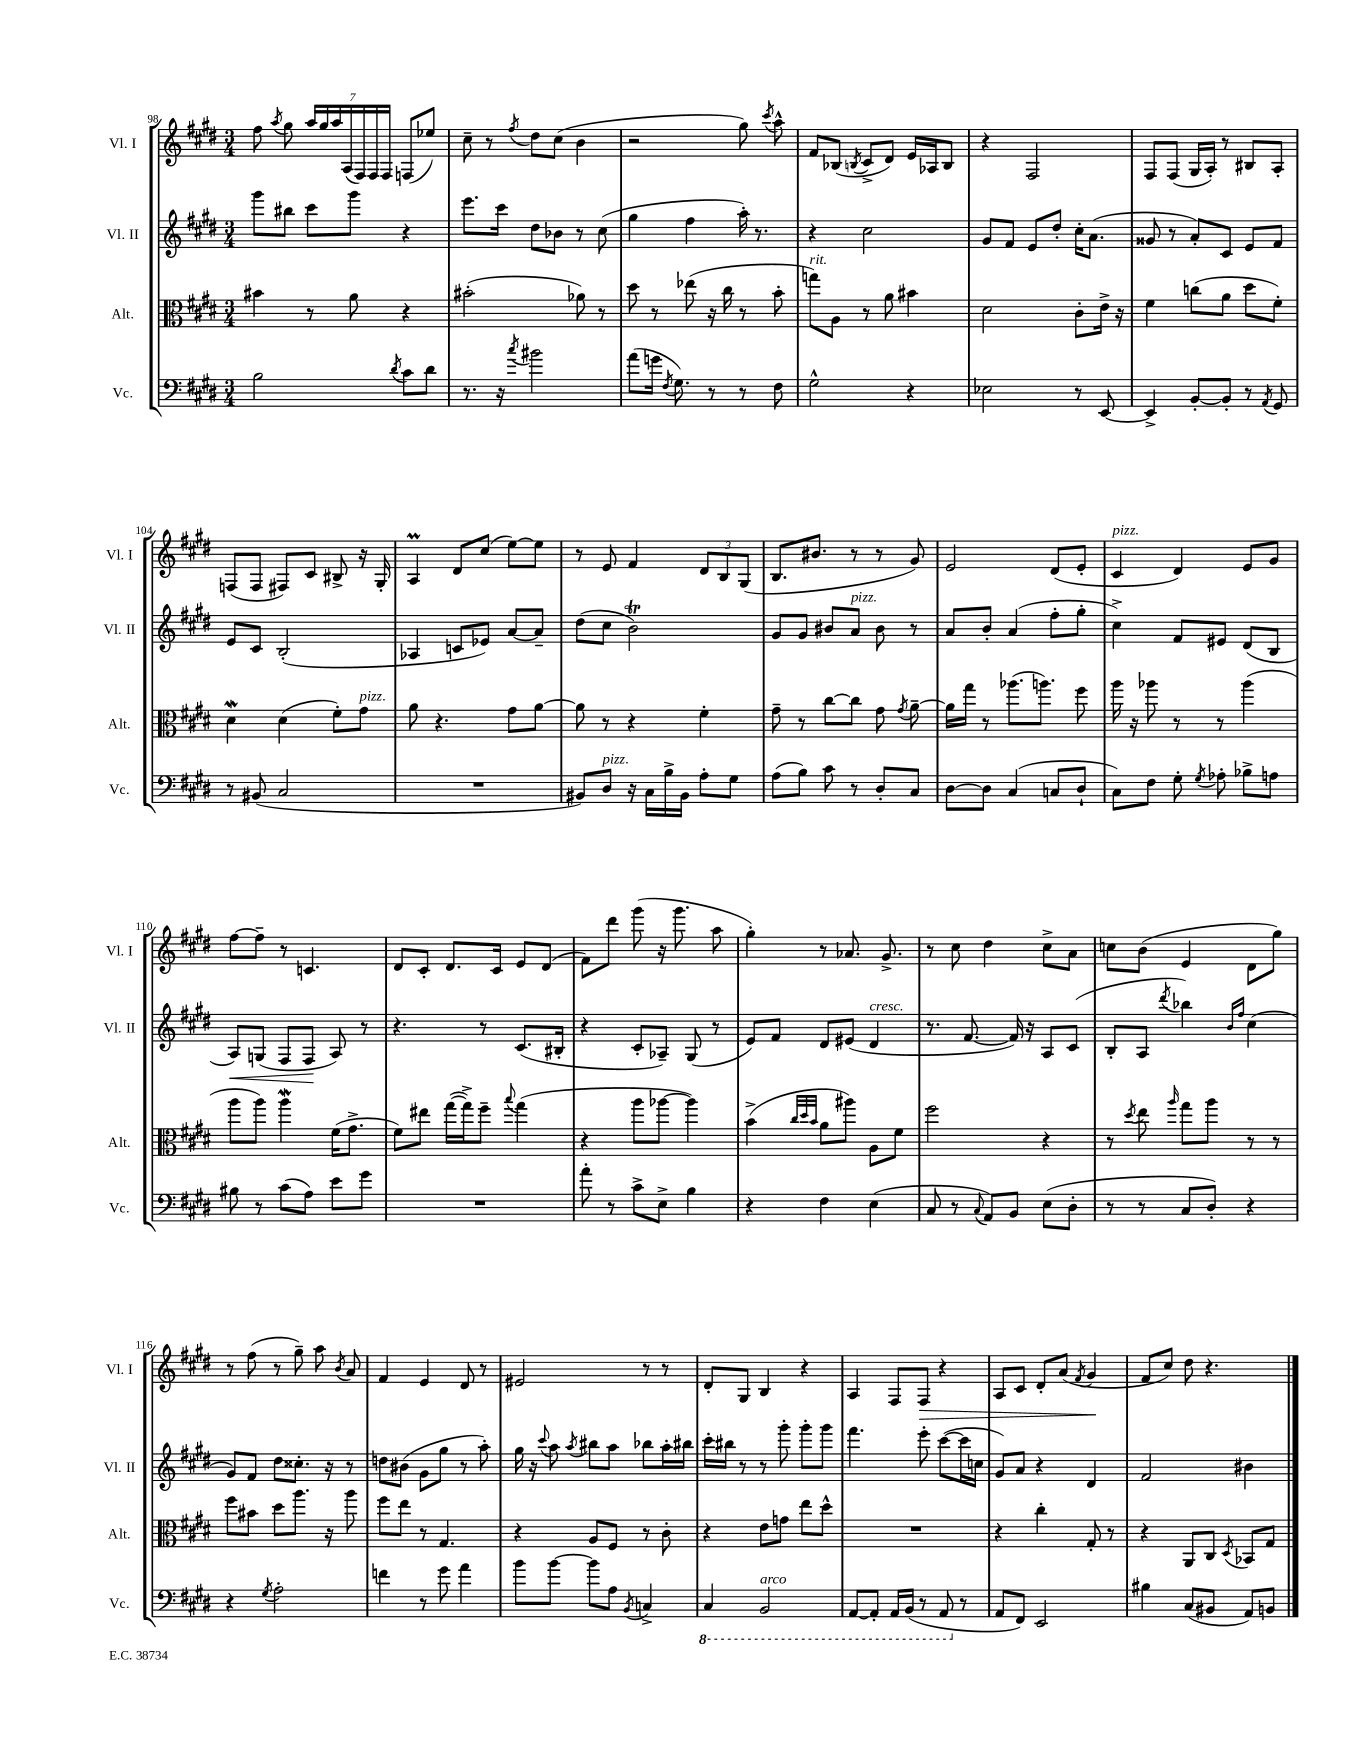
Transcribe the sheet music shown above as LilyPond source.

<<
\new StaffGroup <<
\new Staff = "s0" \with { instrumentName = "Vl. I" shortInstrumentName = "Vl. I" } {
    \clef treble \key e \major \numericTimeSignature \time 3/4
    \autoBeamOff fis''8 \acciaccatura { a''8 } gis''8 \tuplet 7/4 { a''16[ gis''16 a''16 a16( fis16) fis16 fis16] } f8[( ees''8]) |
    cis''8-- r8 \acciaccatura { fis''8 } dis''8[ cis''8]( b'4 |
    r2 gis''8) \acciaccatura { cis'''8 } a''8-^ |
    fis'8[ bes8]( \acciaccatura { b8 } cis'8[-> dis'8]) e'16[ aes16 b8] |
    r4 fis2 |
    fis8[ fis8]( gis16[ a16]-.) r8 bis8[ a8]-. |
    f8[( f8] fis8[) cis'8] bis8-> r16 gis16-. |
    a4\prall dis'8[ cis''8]( e''8[~) e''8] |
    r8 e'8 fis'4 \tuplet 3/2 { dis'8[ b8 gis8]( } |
    b8.[ bis'8.] r8 r8 gis'8) |
    e'2 dis'8[( e'8]-. |
    cis'4^\markup { \italic "pizz." } dis'4) e'8[ gis'8] |
    fis''8[~ fis''8]-- r8 c'4. |
    dis'8[ cis'8]-. dis'8.[ cis'16] e'8[ dis'8]( |
    fis'8[) dis'''8] gis'''8( r16 gis'''8. a''8 |
    gis''4-.) r8 aes'8. gis'8.-> |
    r8 cis''8 dis''4 cis''8[-> a'8] |
    c''8[ b'8]( e'4 dis'8[ gis''8]) |
    r8 fis''8( r8 gis''8--) a''8 \acciaccatura { b'8 } a'8 |
    fis'4 e'4 dis'8 r8 |
    eis'2 r8 r8 |
    dis'8[-. gis8] b4 r4 |
    a4 fis8[ fis8]\> r4 |
    a8[ cis'8] dis'8[-. a'8]( \acciaccatura { fis'8 } gis'4\! |
    fis'8[ cis''8]) dis''8 r4. \bar "|." |
}
\new Staff = "s1" \with { instrumentName = "Vl. II" shortInstrumentName = "Vl. II" } {
    \clef treble \key e \major \numericTimeSignature \time 3/4
    \autoBeamOff gis'''8[ bis''8] cis'''8[ gis'''8] r4 |
    e'''8.[ cis'''16] dis''8[ bes'8] r8 cis''8( |
    gis''4 fis''4 a''16-.) r8. |
    r4 cis''2 |
    gis'8[ fis'8] e'8[ dis''8]-. cis''16[-. a'8.]( |
    gisis'8 r8 a'8[-.) cis'8] e'8[ fis'8] |
    e'8[ cis'8] b2-.( |
    aes4 c'8[ ees'8]) a'8[~ a'8]-- |
    dis''8[( cis''8] b'2\trill) |
    gis'8[ gis'8] bis'8[ a'8]^\markup { \italic "pizz." } bis'8 r8 |
    a'8[ b'8]-. a'4( fis''8[-. gis''8]-. |
    cis''4->) fis'8[ eis'8] dis'8[( b8] |
    a8[\<) g8]( fis8[ fis8]\! a8) r8 |
    r4. r8 cis'8.[( bis16]-. |
    r4 cis'8[-. aes8]--) gis8( r8 |
    e'8[) fis'8] dis'8[ eis'8]( dis'4^\markup { \italic "cresc." } |
    r8. fis'8.~ fis'16) r16 a8[ cis'8]( |
    b8[-. a8] \acciaccatura { dis'''8 } bes''4) \grace { b'16[ fis''16] } cis''4( |
    gis'8[) fis'8] dis''8[ cisis''8.]-. r16 r8 |
    d''8[ bis'8]( gis'8[ gis''8] r8 a''8-.) |
    gis''16 r16 \appoggiatura { cis'''8 } a''8 \acciaccatura { a''8 } bis''8[ a''8] bes''8[ a''16-. bis''16] |
    cis'''16[-. bis''16] r8 r8 gis'''8-. gis'''8[-. gis'''8] |
    fis'''4. e'''8-. cis'''8[~( cis'''16 c''16] |
    gis'8[) a'8] r4 dis'4 |
    fis'2 bis'4 \bar "|." |
}
\new Staff = "s2" \with { instrumentName = "Alt." shortInstrumentName = "Alt." } {
    \clef alto \key e \major \numericTimeSignature \time 3/4
    \autoBeamOff bis'4 r8 a'8 r4 |
    bis'2-.( aes'8) r8 |
    dis''8 r8 ees''8( r16 cis''16 r8 b'8-. |
    g''8[^\markup { \italic "rit." }) a8] r8 a'8 bis'4 |
    dis'2 cis'8[-. e'16]-> r16 |
    fis'4 c''8[( a'8] dis''8[ fis'8]-.) |
    dis'4\mordent dis'4( fis'8[-.) gis'8]^\markup { \italic "pizz." } |
    a'8 r4. gis'8[ a'8]~ |
    a'8 r8 r4 fis'4-. |
    gis'8-- r8 cis''8[~ cis''8] gis'8 \acciaccatura { gis'8 } a'8~-- |
    a'16[ gis''16] r8 aes''8.[( a''8.]) fis''8 |
    a''16 r16 aes''8 r8 r8 aes''4( |
    a''8[ a''8]) a''4\mordent fis'16[( gis'8.]-> |
    fis'8[) eis''8] gis''16[~( gis''16->) fis''8]-- \appoggiatura { b''8 } gis''4( |
    r4 a''8[ aes''8]~ aes''4) |
    b'4->( \grace { cis''32[ dis''32 b'32] } a'8[ ais''8]) a8[ fis'8] |
    fis''2 r4 |
    r8 \acciaccatura { dis''8 } e''8 \grace { a''16 } gis''8[ a''8] r8 r8 |
    fis''8[ bis'8] dis''8[ a''8.] r16 a''8 |
    fis''8[ e''8] r8 gis4. |
    r4 a8[ fis8] r8 cis'8-. |
    r4 e'8[ g'8] e''8[ dis''8]-^ |
    R2. |
    r4 cis''4-. gis8-. r8 |
    r4 a,8[ cis8] \acciaccatura { dis8 } bes,8[ gis8] \bar "|." |
}
\new Staff = "s3" \with { instrumentName = "Vc." shortInstrumentName = "Vc." } {
    \clef bass \key e \major \numericTimeSignature \time 3/4
    \autoBeamOff b2 \acciaccatura { dis'8 } cis'8[ dis'8] |
    r8. r16 \acciaccatura { cis''8 } bis'2 |
    a'8[( g'16] \acciaccatura { fis8 } gis8.) r8 r8 fis8 |
    gis2-^ r4 |
    ees2 r8 e,8~ |
    e,4-> b,8[~-. b,8]-. r8 \acciaccatura { a,8 } gis,8 |
    r8 bis,8( cis2 |
    R2. |
    bis,8[) dis8]^\markup { \italic "pizz." } r16 cis16[ b16-> bis,16] a8[-. gis8] |
    a8[( b8]) cis'8 r8 dis8[-. cis8] |
    dis8[~ dis8] cis4( c8[ dis8]-! |
    cis8[) fis8] gis8-. \acciaccatura { gis8 } aes8-. bes8[-> a8] |
    bis8 r8 cis'8[( a8]) e'8[ gis'8] |
    R2. |
    a'8-. r8 cis'8[-> e8]-> b4 |
    r4 fis4 e4( |
    cis8 r8 \appoggiatura { cis8 } a,8[) b,8] e8[( dis8]-. |
    r8 r8 cis8[ dis8]-.) r4 |
    r4 \acciaccatura { gis8 } a2-. |
    f'4 r8 gis'8 a'4 |
    b'8[ b'8]~ b'8[ a8] \acciaccatura { b,8 } c4-> |
    \ottava #-1 cis,4 b,,2^\markup { \italic "arco" } |
    a,,8[~ a,,8]-. a,,16[ b,,16]( r8 a,,8 \ottava #0 r8 |
    a,8[ fis,8]) e,2 |
    bis4 cis8[( bis,8] a,8[) b,8] \bar "|." |
}
>>
>>
\layout { \context { \Score currentBarNumber = #98 } }
